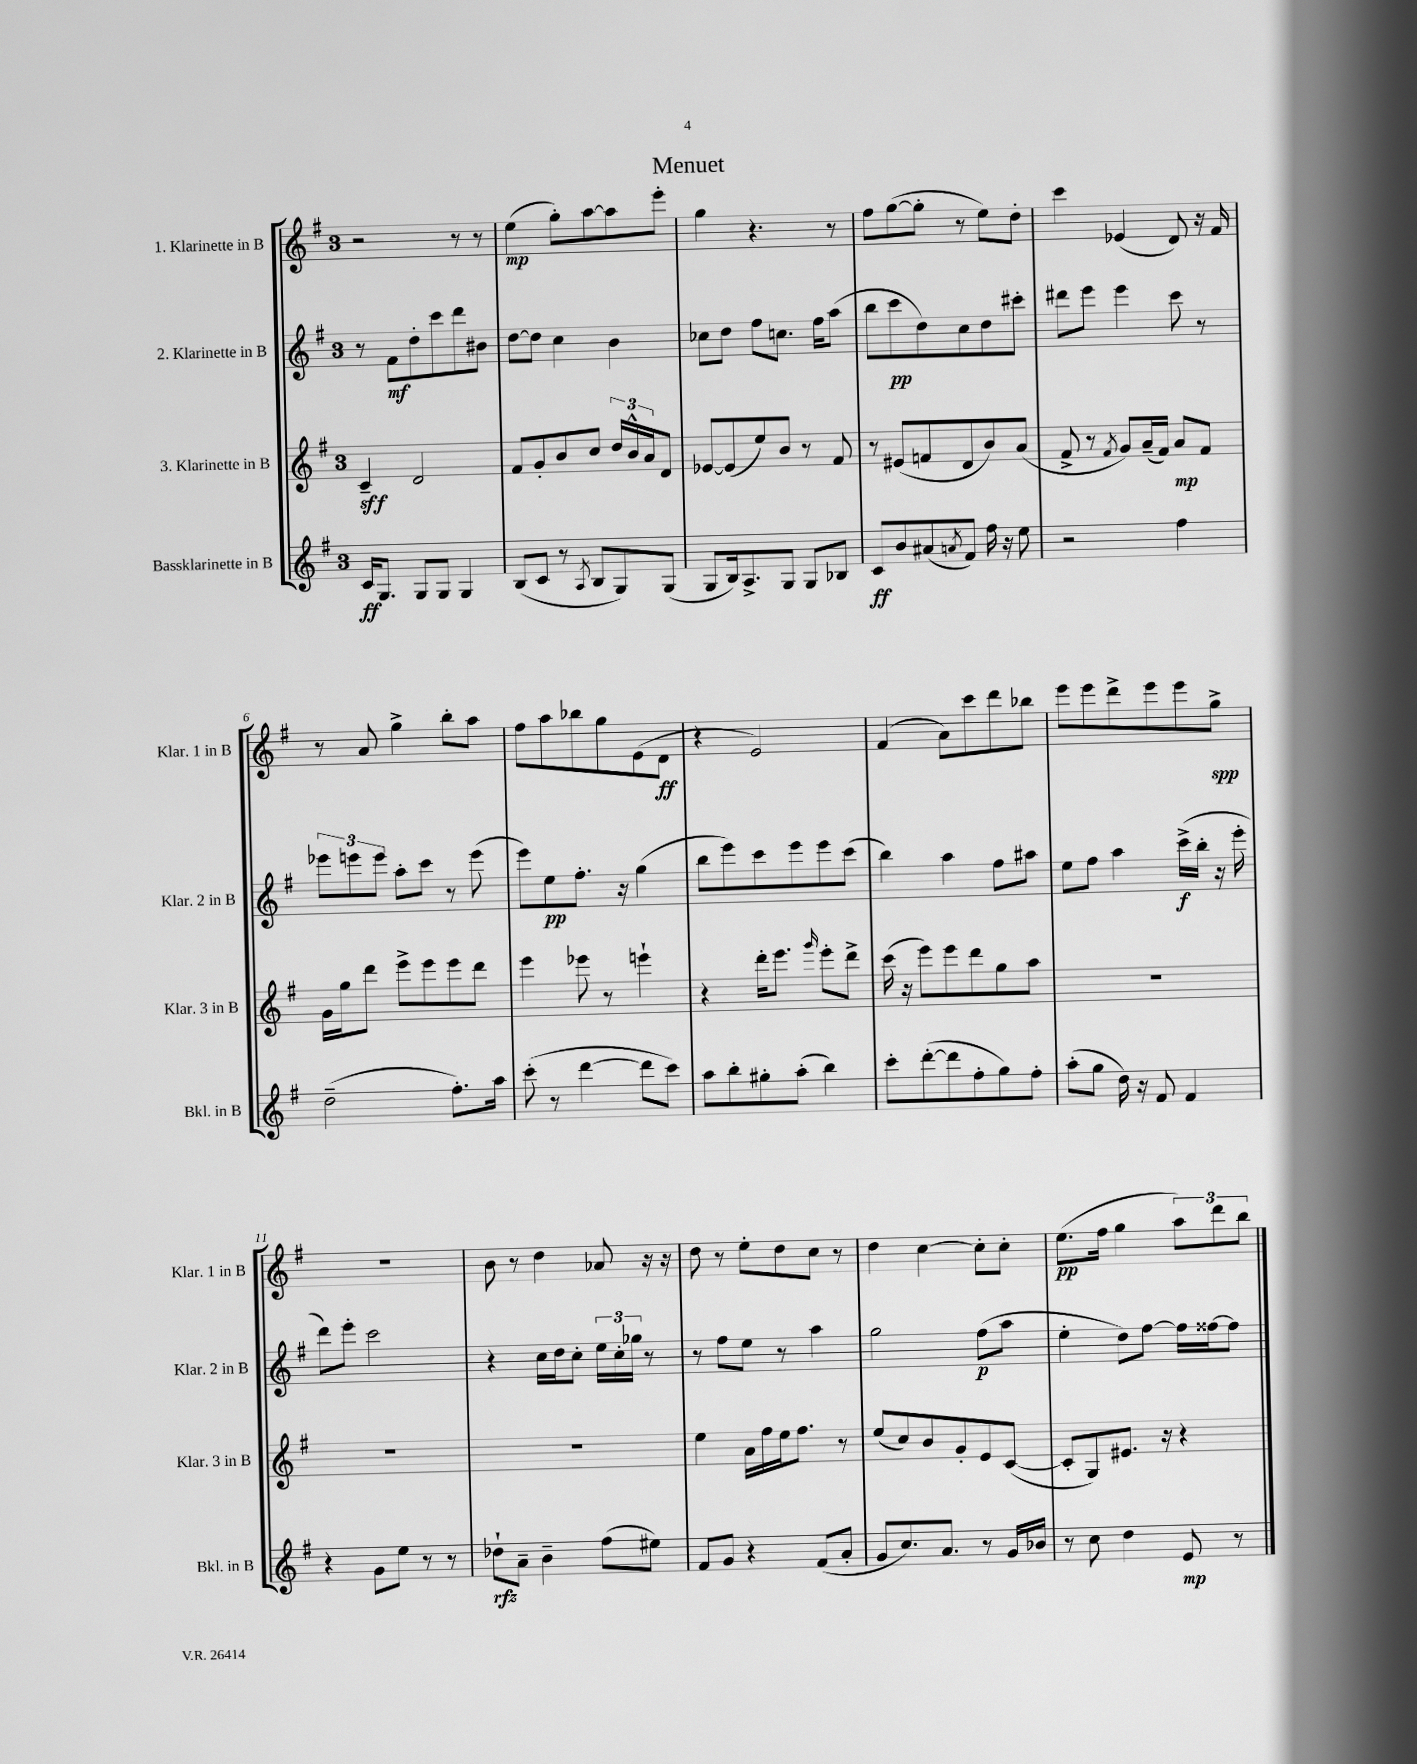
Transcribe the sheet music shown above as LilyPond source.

\header { title = "Menuet" }
<<
\new StaffGroup <<
\new Staff = "s0" \with { instrumentName = "1. Klarinette in B" shortInstrumentName = "Klar. 1 in B" } {
    \clef treble \key g \major \once \override Staff.TimeSignature.style = #'single-digit \time 3/4
    r2 r8 r8 |
    e''4\mp( g''8-.) a''8~ a''8 e'''8-. |
    g''4 r4. r8 |
    fis''8 g''8~( g''8-. r8 e''8) d''8-. |
    c'''4 ees'4( d'8) r16 fis'16 |
    r8 a'8 g''4-> b''8-. a''8 |
    fis''8 a''8 bes''8 g''8 e'8( d'8\ff |
    r4 e'2) |
    fis'4( a'8) c'''8 d'''8 bes''8 |
    e'''8 e'''8 d'''8-> e'''8 e'''8 g''8->\spp |
    R2. |
    b'8 r8 d''4 aes'8 r16 r16 |
    d''8 r8 e''8-. d''8 c''8 r8 |
    d''4 c''4~ c''8-. c''8-. |
    e''8.\pp( fis''16 g''4 \tuplet 3/2 { a''8) d'''8 b''8 } \bar "|." |
}
\new Staff = "s1" \with { instrumentName = "2. Klarinette in B" shortInstrumentName = "Klar. 2 in B" } {
    \clef treble \key g \major \once \override Staff.TimeSignature.style = #'single-digit \time 3/4
    r8 fis'8\mf d''8-. c'''8 d'''8 bis'8 |
    d''8~ d''8 c''4 b'4 |
    ces''8 d''8 fis''8 c''8. fis''16 a''8( |
    b''8 c'''8\pp d''8) c''8 d''8 cis'''8-. |
    dis'''8 e'''8 e'''4 c'''8 r8 |
    \tuplet 3/2 { ees'''8 e'''8 e'''8 } a''8-. c'''8 r8 e'''8( |
    e'''8) e''8\pp fis''8.-. r16 g''4( |
    b''8 e'''8) c'''8 e'''8 e'''8 c'''8( |
    b''4) a''4 fis''8 ais''8 |
    e''8 fis''8 a''4 c'''16->\f( b''16-. r16 e'''16-. |
    d'''8) e'''8-. c'''2 |
    r4 c''16 d''16 c''8-. \tuplet 3/2 { e''16 c''16-. ges''16 } r8 |
    r8 fis''8 e''8 r8 a''4 |
    g''2 fis''8\p( a''8 |
    e''4-. d''8) fis''8~ fis''16 fisis''16~ fisis''8 \bar "|." |
}
\new Staff = "s2" \with { instrumentName = "3. Klarinette in B" shortInstrumentName = "Klar. 3 in B" } {
    \clef treble \key g \major \once \override Staff.TimeSignature.style = #'single-digit \time 3/4
    c'4--\sff d'2 |
    fis'8 g'8-. b'8 c''8 \tuplet 3/2 { d''16 b'16-^ a'16 } d'8 |
    ees'8~ ees'8( e''8) b'8 r8 fis'8 |
    r8 eis'8( f'8 d'8 b'8) a'8( |
    fis'8-> r8 \acciaccatura { fis'8 } g'8) a'16--( fis'16) a'8\mp fis'8 |
    g'16 g''16 d'''8 e'''8-> e'''8 e'''8 d'''8 |
    e'''4 ees'''8 r8 e'''4-! |
    r4 d'''16-. e'''8. \grace { g'''16 } e'''8-. d'''8-> |
    c'''16( r16 e'''8) e'''8 d'''8 g''8 a''8 |
    R2. |
    R2. |
    R2. |
    e''4 a'16 fis''16 e''16 fis''8. r8 |
    e''8( c''8) b'8 g'8-. e'8 c'8~( |
    c'8-. g8) eis'8. r16 r4 \bar "|." |
}
\new Staff = "s3" \with { instrumentName = "Bassklarinette in B" shortInstrumentName = "Bkl. in B" } {
    \clef treble \key g \major \once \override Staff.TimeSignature.style = #'single-digit \time 3/4
    c'16\ff g8. g8 g8 g4 |
    b8( c'8 r8 \acciaccatura { a8 } b8 g8) g8( |
    g8 b16) a8.-> g8 g8 bes8 |
    c'8\ff b'8 ais'8( \acciaccatura { a'8 } fis'8) fis''16 r16 e''8 |
    r2 fis''4 |
    d''2--( fis''8.-.) a''16 |
    c'''8-.( r8 d'''4~ d'''8 c'''8) |
    a''8 b''8-. gis''8-. a''8-.( b''4) |
    c'''8-. d'''8~-.( d'''8 fis''8-. g''8) fis''8-. |
    a''8-.( g''8 d''16) r16 fis'8 fis'4 |
    r4 g'8 e''8 r8 r8 |
    des''8-!\rfz a'8-- b'4-- fis''8( eis''8) |
    fis'8 g'8 r4 fis'8( a'8-. |
    g'8 c''8.) a'8. r8 g'16 bes'16 |
    r8 c''8 d''4 e'8\mp r8 \bar "|." |
}
>>
>>
